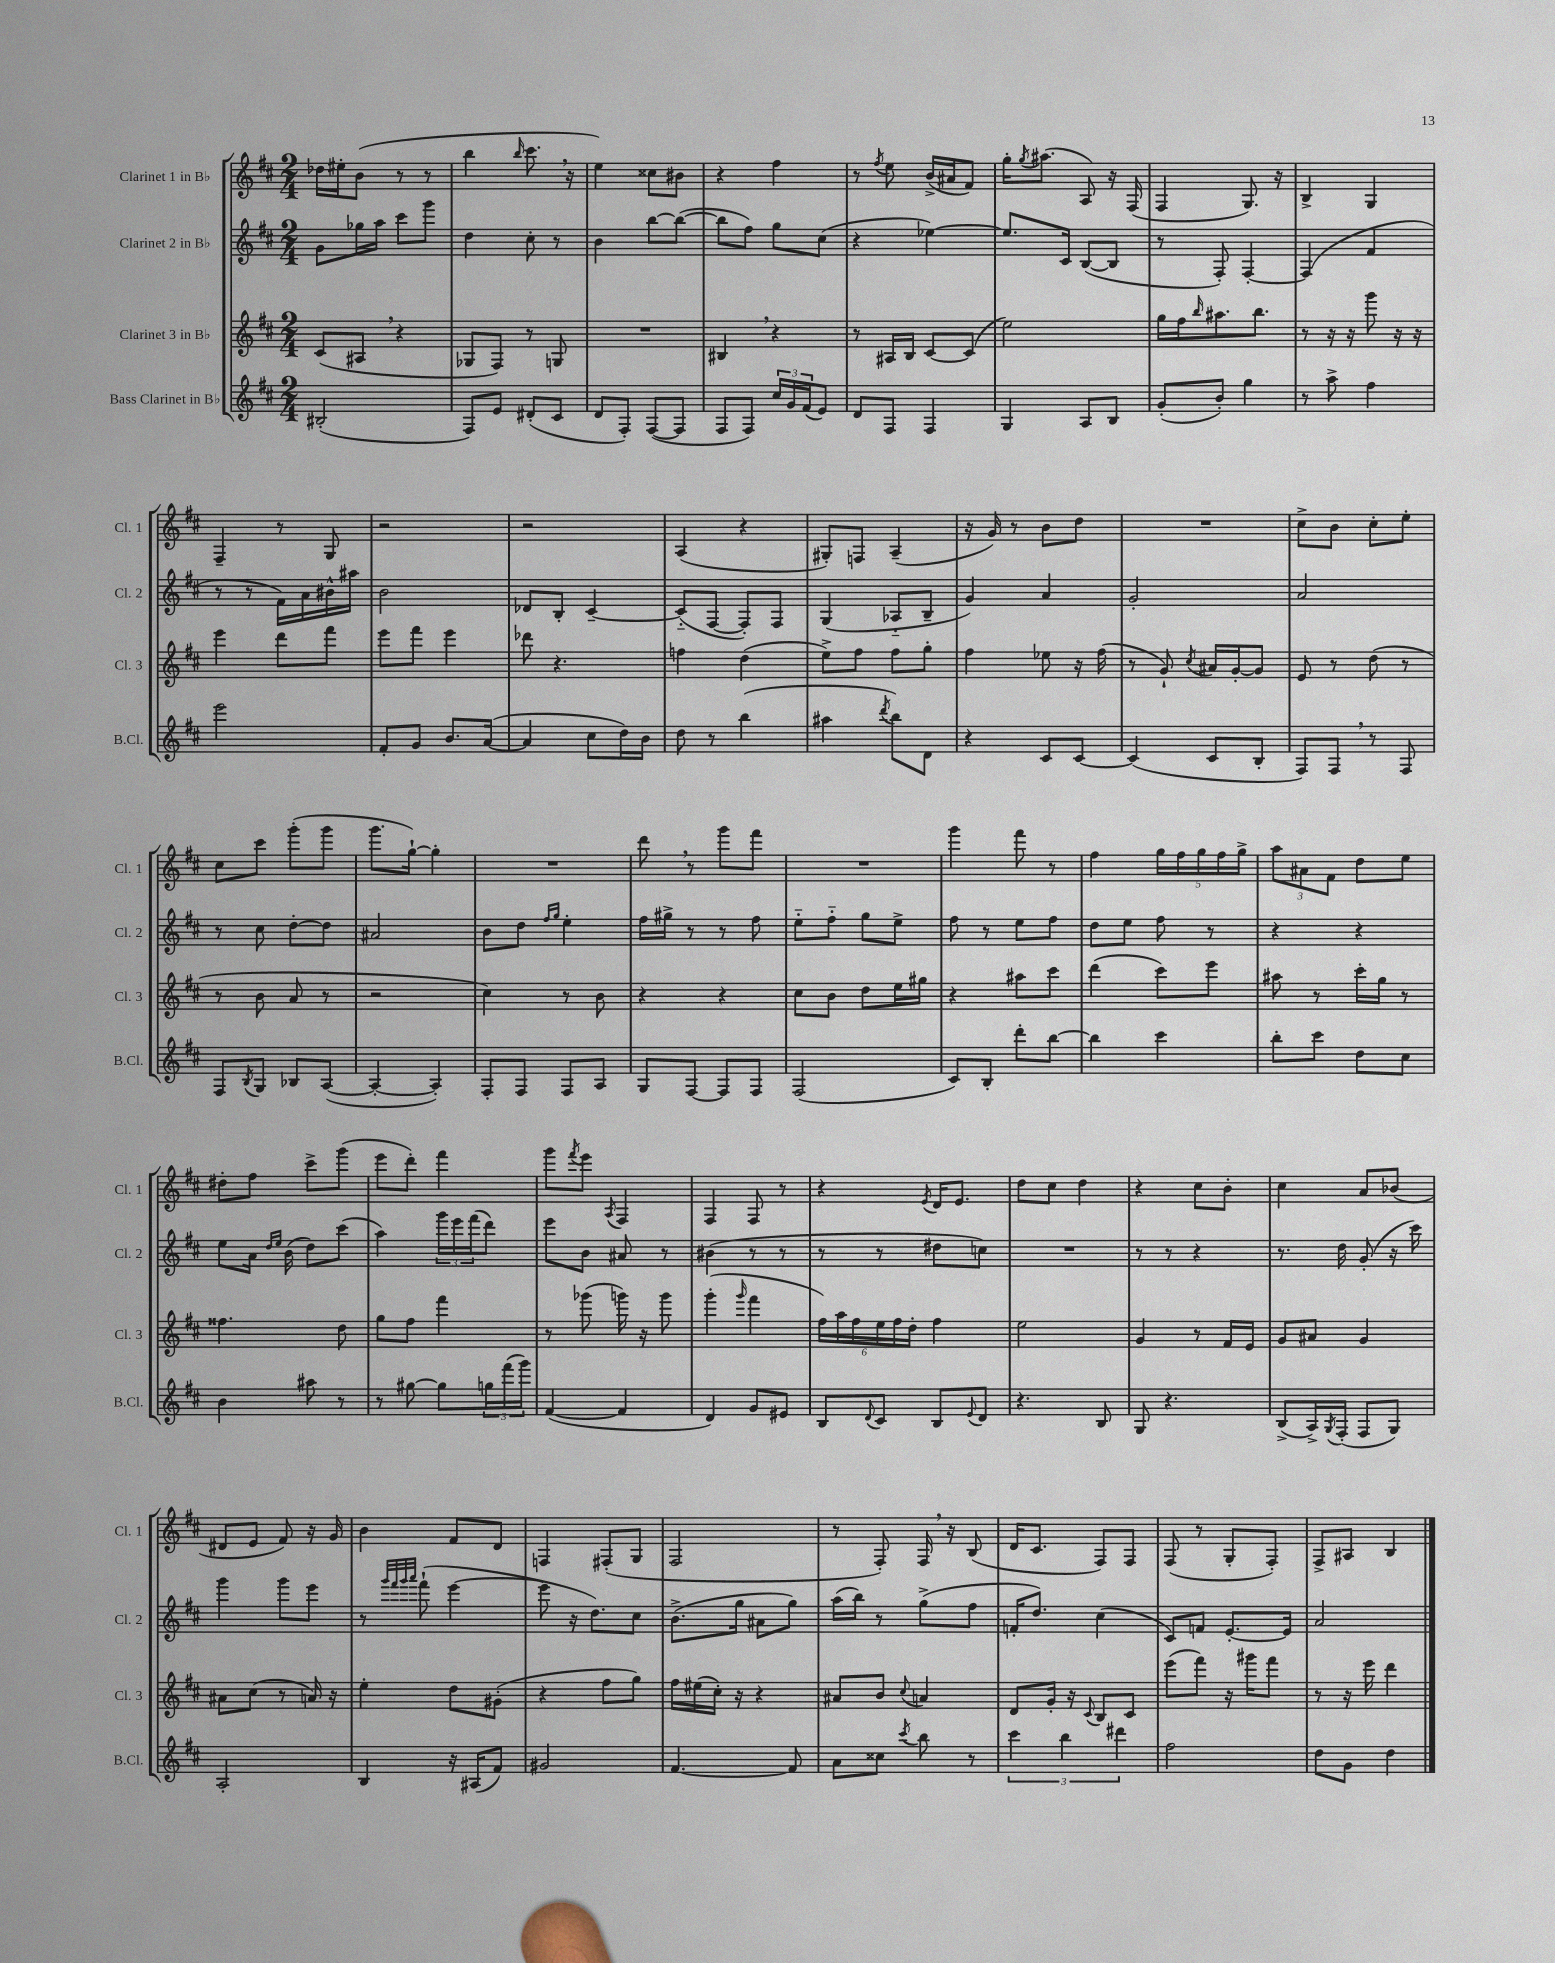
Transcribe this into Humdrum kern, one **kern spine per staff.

**kern	**kern	**kern	**kern
*part4	*part3	*part2	*part1
*staff4	*staff3	*staff2	*staff1
*I"Bass Clarinet in B♭	*I"Clarinet 3 in B♭	*I"Clarinet 2 in B♭	*I"Clarinet 1 in B♭
*I'B.Cl.	*I'Cl. 3	*I'Cl. 2	*I'Cl. 1
*clefG2	*clefG2	*clefG2	*clefG2
*k[f#c#]	*k[f#c#]	*k[f#c#]	*k[f#c#]
*M2/4	*M2/4	*M2/4	*M2/4
=1	=1	=1	=1
(2B#X'/	(8c#/L	8g\L	16dd-X\LL
.	.	.	16ee#X'\J
.	8A#X,/J	16gg-X\L	(8b\J
.	.	16aa\JJ	.
.	4r	8ccc#\L	8r
.	.	8ggg\J	8r
=2	=2	=2	=2
8F#/L)	8G-X/L	4dd\	4bb\
8e/J	8F#/J)	.	.
.	.	.	16qqbb/
(8d#X'/L	8r	8cc#'\	8.ccc#,\
8c#/J	8Gn/	8r	.
.	.	.	16r
=3	=3	=3	=3
8d/L	2r	4b\	4ee\)
8F#'/J)	.	.	.
([8F#/L	.	[8bb\L	8cc##X\L
8F#/J]	.	(8bb\J_	8b#X\J
=4	=4	=4	=4
8F#/L	4B#X,/	8bb\L]	4r
8F#/J)	.	8ff#\J)	.
24cc#/LL	4r	8gg\L	4ff#\
24g/	.	.	.
(24f#/J	.	.	.
8e/J)	.	(8cc#\J	.
=5	=5	=5	=5
8d/L	8r	4r	8r
.	.	.	8qff#/
8F#/J	16A#X/LL	.	8ee\
.	16B/JJ	.	.
4F#/	[8c#/L	[4ee-X\)	(16b^/LL
.	.	.	16a#X/J
.	(8c#/J]	.	8f#/J)
=6	=6	=6	=6
4G/	2ee\)	8.ee-/L]	16gg'\KL
.	.	.	8qgg/
.	.	.	(8.aa#X\J
.	.	16c#/Jk	.
8A/L	.	([8B/L	8A/)
8B/J	.	8B/J]	16r
.	.	.	(16F#/
=7	=7	=7	=7
(8g'/L	16gg\LL	8r	4F#/
.	16ff#\J	.	.
.	16qqbb/	.	.
8b'/J)	8.aa#X\	8F#'/)	.
4gg\	.	[4F#'/	8.G/)
.	8.bb\J	.	.
.	.	.	16r
=8	=8	=8	=8
8r	8r	(4F#/]	4B^/
8aa^\	16r	.	.
.	16r	.	.
4ff#\	8ggg\	4f#/	4G/
.	16r	.	.
.	16r	.	.
!!LO:LB:g=z
=9	=9	=9	=9
2eee\	4eee\	8r	4F#~/
.	.	8r	.
.	8ddd\L	16f#\LL)	8r
.	.	16a\	.
.	8fff#\J	16b#X^^\	8G/
.	.	16aa#X\JJ	.
=10	=10	=10	=10
8f#'/L	8eee\L	2b\	2r
8g/J	8fff#\J	.	.
8.b/L	4eee\	.	.
([16a/Jk	.	.	.
=11	=11	=11	=11
4a/]	8ddd-X\	8d-X/L	2r
.	4.r	8B'/J	.
8cc#\L	.	[4c#~/	.
16dd\L)	.	.	.
16b\JJ	.	.	.
=12	=12	=12	=12
8dd\	4ffn\	(8c#/L]	(4A/
8r	.	[8F#/J	.
(4bb\	(4dd\	8F#'/L])	4r
.	.	8F#/J	.
=13	=13	=13	=13
4aa#X\	8ee^\L)	(4G/	8G#X'/L)
.	8ff#\J	.	8Fn/J
8qddd/	.	.	.
8bb\L)	8ff#\L	8A-X/L	(4A~/
8d\J	8gg'\J	8B~/J	.
=14	=14	=14	=14
4r	4ff#\	4g/)	16r
.	.	.	16g/)
.	.	.	8r
8c#/L	8ee-X\	4a/	8b\L
[8c#/J	16r	.	8dd\J
.	(16ff#\	.	.
=15	=15	=15	=15
(4c#/]	8r	2g'/	2r
.	8g`/)	.	.
.	8qcc#/	.	.
8c#/L	16a#X/LL	.	.
.	[16g'/J	.	.
8B'/J	8g/J]	.	.
=16	=16	=16	=16
8F#/L)	8e/	2a/	8cc#^\L
8F#,/J	8r	.	8b\J
8r	(8dd\	.	8cc#'\L
8F#/	8r	.	8ee'\J
!!LO:LB:g=z
=17	=17	=17	=17
8F#/L	8r	8r	8cc#\L
8qB/	.	.	.
8G/J	8b\	8cc#\	8ccc#\J
8B-X/L	8a/	[8dd'\L	(8ggg'\L
([8A/J	8r	8dd\J]	8ggg\J
=18	=18	=18	=18
4A'/_	2r	2a#X/	8.ggg\L
.	.	.	[16gg`\Jk)
4A'/])	.	.	4gg'\]
=19	=19	=19	=19
8F#'/L	4cc#\)	8b\L	2r
8F#/J	.	8dd\J	.
.	.	16qqff#/LL	.
.	.	16qqgg/JJ	.
8F#/L	8r	4ee'\	.
8A/J	8b\	.	.
=20	=20	=20	=20
8G/L	4r	16ff#\LL	8ddd,\
.	.	16gg#X^\JJ	.
[8F#/J	.	8r	8r
8F#/L]	4r	8r	8ggg\L
8F#/J	.	8ff#\	8fff#\J
=21	=21	=21	=21
(2F#/	8cc#\L	8ee\L	2r
.	8b\J	8ff#\J	.
.	8dd\L	8gg\L	.
.	16ee\L	8ee^\J	.
.	16gg#X\JJ	.	.
=22	=22	=22	=22
8c#/L)	4r	8ff#\	4ggg\
8B'/J	.	8r	.
8ddd'\L	8aa#X\L	8ee\L	8fff#\
[8bb\J	8ccc#\J	8ff#\J	8r
=23	=23	=23	=23
4bb\]	(4ddd\	8dd\L	4ff#\
.	.	8ee\J	.
4ccc#\	8ccc#\L)	8ff#\	20gg\LL
.	.	.	20ff#\
.	.	.	20gg\
.	8eee\J	8r	.
.	.	.	20ff#\
.	.	.	20gg^\JJ
=24	=24	=24	=24
8bb'\L	8aa#X\	4r	12aa\L
.	.	.	12a#X\
8ccc#\J	8r	.	.
.	.	.	12f#\J
8dd\L	16ccc#'\LL	4r	8dd\L
.	16gg\JJ	.	.
8cc#\J	8r	.	8ee\J
!!LO:LB:g=z
=25	=25	=25	=25
4b\	4.ff##X\	8ee\L	8dd#X'\L
.	.	16a\Jk	8ff#\J
.	.	16qqdd/LL	.
.	.	16qqee/JJ	.
.	.	(16b\	.
8aa#X\	.	8dd\L)	8ccc#^\L
8r	8dd\	(8ccc#\J	(8ggg\J
=26	=26	=26	=26
8r	8gg\L	4aa\)	8eee\L
[8gg#X\	8ff#\J	.	8ddd'\J)
8gg#\L]	4fff#\	24ggg\LL	4fff#\
.	.	24eee\	.
.	.	(24fff#\J	.
24ggn\L	.	8ddd\J)	.
(24fff#\	.	.	.
24ggg\JJ)	.	.	.
=27	=27	=27	=27
([4f#/	8r	8eee\L	8ggg\L
.	.	.	8qfff#/
.	(8ggg-X\	8b\J	8eee\J
.	.	.	8qA/
4f#/]	16gggn\)	8a#X/	4F#/
.	16r	.	.
.	8ggg\	8r	.
=28	=28	=28	=28
4d/)	(4ggg'\	(4b#X\	4F#/
.	16qqggg/	.	.
8g/L	4fff#\	8r	8F#/
8e#X/J	.	8r	8r
=29	=29	=29	=29
8B/L	24ff#\LL)	8r	4r
.	24aa\	.	.
.	24ff#\	.	.
8qqd/	.	.	.
8c#/J	24ee\	8r	.
.	24ff#\	.	.
.	24dd'\JJ	.	.
.	.	.	8qe/
8B/L	4ff#\	8dd#X\L	16d/KL
.	.	.	8.e/J
8qqe/	.	.	.
8d/J	.	8ccn\J)	.
=30	=30	=30	=30
4.r	2ee\	2r	8dd\L
.	.	.	8cc#\J
.	.	.	4dd\
8B/	.	.	.
=31	=31	=31	=31
8G/	4g/	8r	4r
4.r	.	8r	.
.	8r	4r	8cc#\L
.	16f#/LL	.	8b'\J
.	16e/JJ	.	.
=32	=32	=32	=32
(8B^/L	8g/L	8.r	4cc#\
16A^/L)	8a#X/J	.	.
8qG/	.	.	.
(16F#'/JJ	.	16dd\	.
8F#/L	4g/	(8g'/	8a/L
8G/J)	.	16r	(8b-X/J
.	.	16ccc#\)	.
!!LO:LB:g=z
=33	=33	=33	=33
2A'/	8a#X\L	4ggg\	8d#X/L
.	(8cc#\J	.	8e/J
.	8r	8ggg\L	8f#/)
.	16an/)	8eee\J	16r
.	16r	.	16g/
=34	=34	=34	=34
4B/	4ee'\	8r	4b\
.	.	32qqggg/LLL	.
.	.	32qqfff#/	.
.	.	32qqggg/	.
.	.	32qqaaa/JJJ	.
.	.	(8fff#`\	.
16r	8dd\L	[4eee\	8f#/L
(16A#X/KL	.	.	.
8f#/J)	(8g#X'\J	.	8d/J
=35	=35	=35	=35
2g#X/	4r	8eee\]	4Fn/
.	.	16r	.
.	.	8.dd\L)	.
.	8ff#\L	.	(8F#X'/L
.	8gg\J)	8cc#\J	8G/J
=36	=36	=36	=36
[4.f#/	16ff#\LL	(8.b^\L	2F#/
.	(16ee#X\	.	.
.	16cc#'\JJ)	.	.
.	16r	16gg\Jk	.
.	4r	8a#X\L	.
8f#/]	.	8gg\J)	.
=37	=37	=37	=37
8a\L	8a#X/L	(16aa\LL	8r
.	.	16bb\JJ)	.
8cc##X\J	8b/J	8r	8F#'/)
8qccc#/	8qqcc#/	.	.
8bb\	4an/	(8gg^\L	16F#,/
.	.	.	16r
8r	.	8ff#\J	(8B/
=38	=38	=38	=38
6ccc#\	8d/L	16fn'/KL	16d/KL
.	.	8.dd/J)	8.c#/J
.	16g'/Jk	.	.
6bb\	.	.	.
.	16r	.	.
.	8qqc#/	.	.
.	8B/L	(4cc#\	8F#/L)
6ddd#X\	.	.	.
.	8c#/J	.	8F#/J
=39	=39	=39	=39
2ff#\	(8eee\L	8c#/L)	(8F#/
.	8fff#\J)	8fn/J	8r
.	16r	[8.e'/L	8G'/L
.	16ggg#X\KL	.	.
.	8fff#\J	.	8F#'/J)
.	.	16e/Jk]	.
=40	=40	=40	=40
8dd\L	8r	2a/	8F#^/L
8g\J	16r	.	8A#X/J
.	16eee\	.	.
4dd\	4ddd\	.	4B/
==	==	==	==
*-	*-	*-	*-
